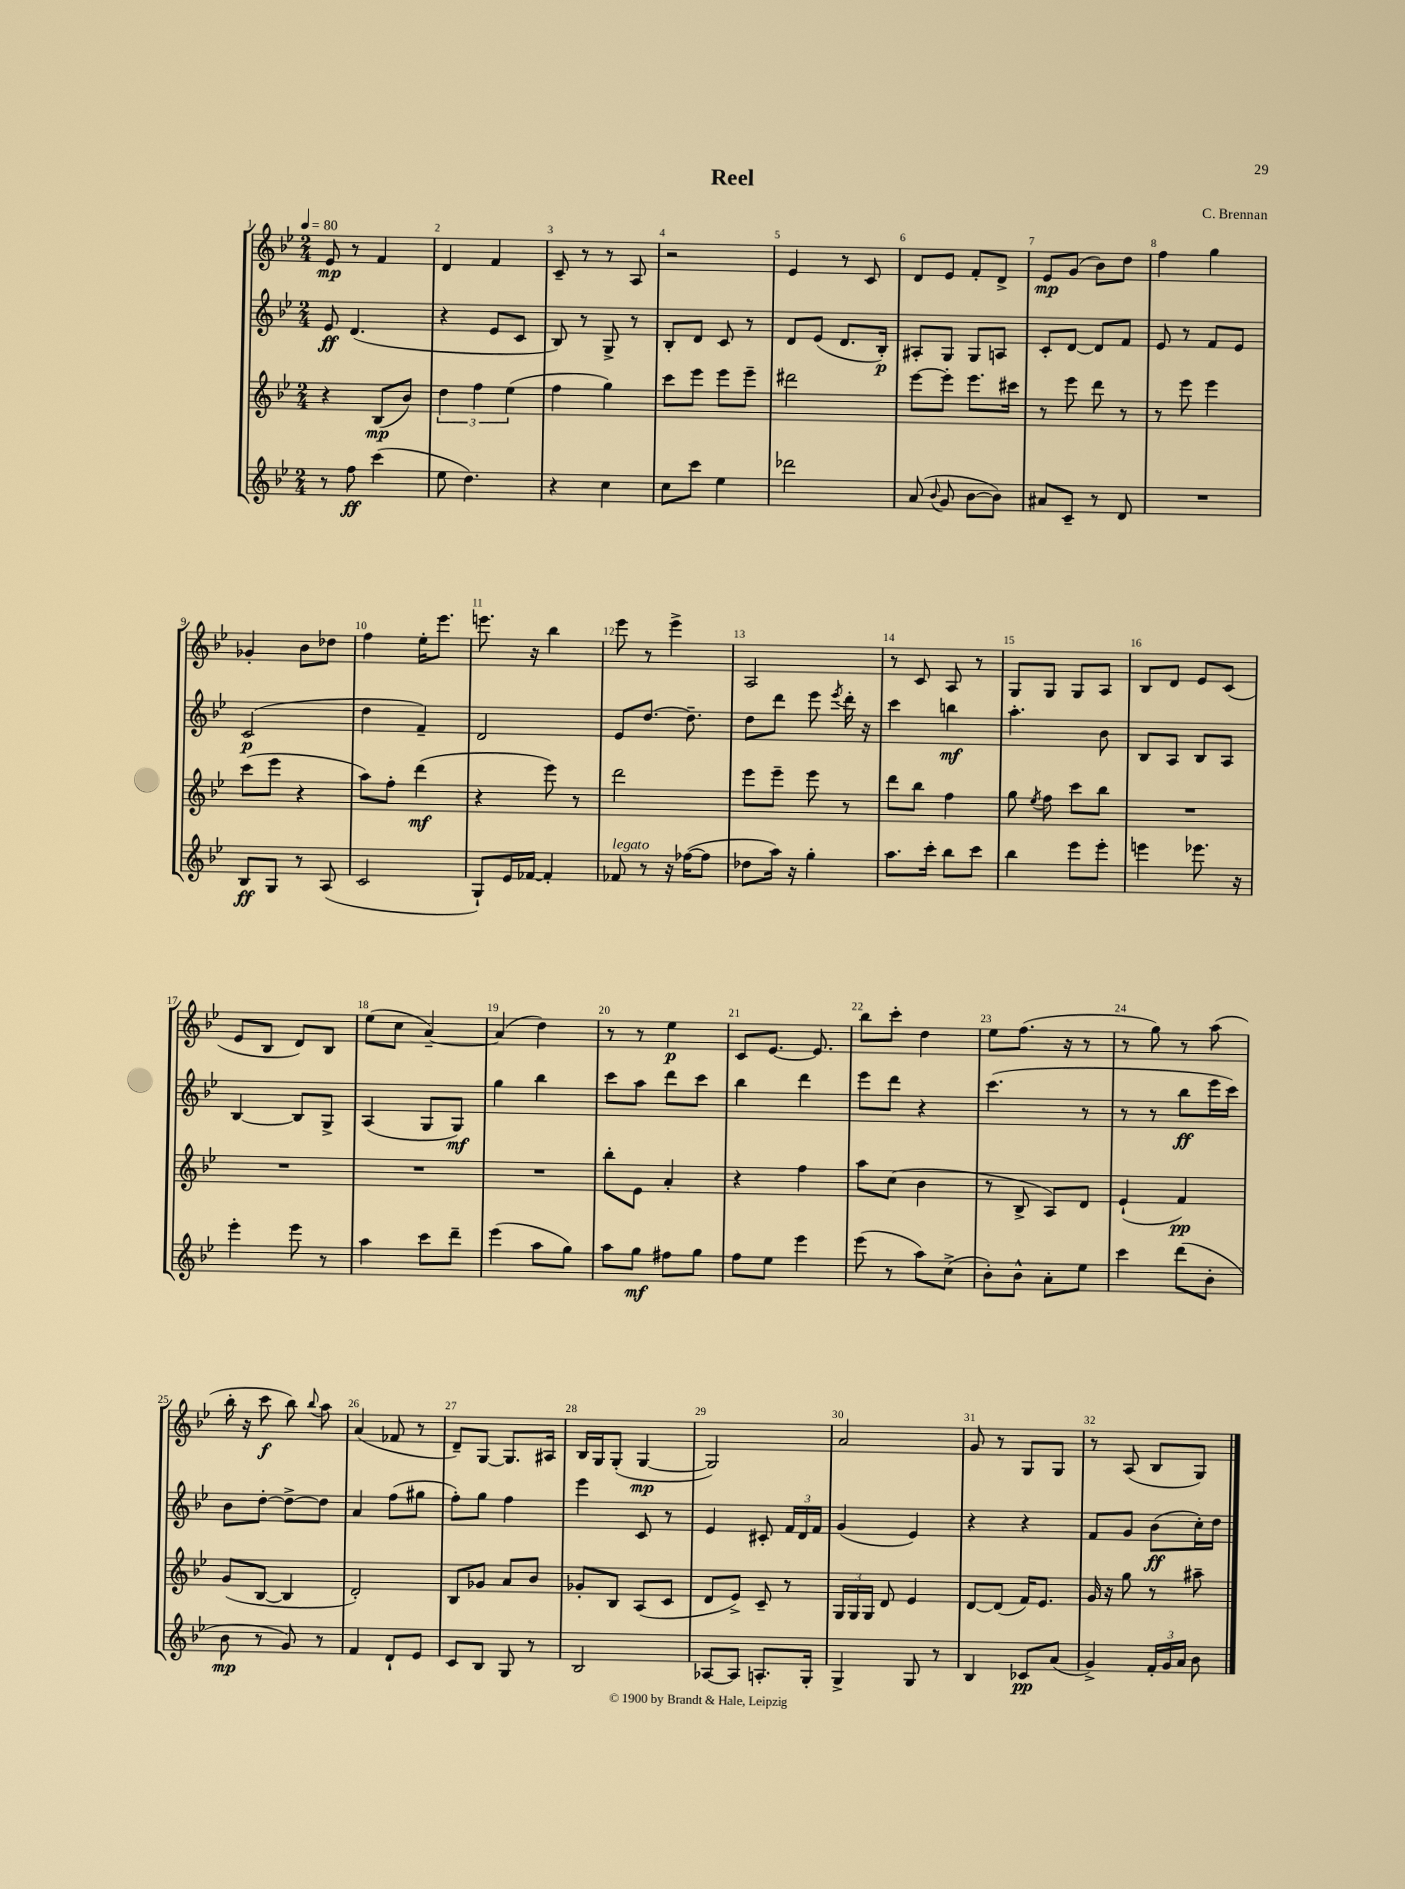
\header { title = "Reel" composer = "C. Brennan" }
<<
\new StaffGroup <<
\new Staff = "s0" {
    \clef treble \key bes \major \numericTimeSignature \time 2/4 \tempo 4 = 80
    \autoBeamOff ees'8\mp r8 f'4 |
    d'4 f'4 |
    c'8-- r8 r8 a8 |
    r2 |
    ees'4 r8 c'8 |
    d'8[ ees'8] f'8[-. d'8]-> |
    ees'8[\mp g'8]( bes'8[) d''8] |
    f''4 g''4 |
    ges'4-. bes'8[ des''8] |
    f''4 ees''16[-. ees'''8.] |
    e'''8. r16 bes''4 |
    ees'''8 r8 ees'''4-> |
    a2 |
    r8 c'8 a8 r8 |
    g8[ g8] g8[ a8] |
    bes8[ d'8] ees'8[ c'8]( |
    ees'8[ bes8] d'8[) bes8] |
    ees''8[( c''8] a'4~--) |
    a'4( d''4) |
    r8 r8 ees''4\p |
    c'8[ ees'8.]~ ees'8. |
    bes''8[ c'''8]-. d''4 |
    ees''8[ f''8.]( r16 r8 |
    r8 g''8) r8 a''8( |
    bes''16-. r16 c'''8\f bes''8) \appoggiatura { bes''8 } a''8 |
    a'4( fes'8 r8 |
    d'8[--) g8]~ g8.[ ais16] |
    bes16[ g16 g8]-.( g4~\mp |
    g2) |
    a'2 |
    g'8 r8 g8[ g8] |
    r8 a8( bes8[ g8]) \bar "|." |
}
\new Staff = "s1" {
    \clef treble \key bes \major \numericTimeSignature \time 2/4
    \autoBeamOff ees'8\ff d'4.( |
    r4 ees'8[ c'8] |
    bes8) r8 g8-> r8 |
    bes8[-. d'8] c'8 r8 |
    d'8[ ees'8]( d'8.[ bes16]-.\p) |
    ais8[-. g8] g8[ a8] |
    c'8[-. d'8]~ d'8[ f'8] |
    ees'8 r8 f'8[ ees'8] |
    c'2\p( |
    d''4 f'4--) |
    d'2 |
    ees'8[ d''8.]~ d''8.-- |
    d''8[ d'''8] ees'''8 \acciaccatura { ees'''8 } d'''16-. r16 |
    c'''4 b''4\mf |
    a''4.-. bes'8 |
    bes8[ a8] bes8[ a8] |
    bes4~ bes8[ g8]-> |
    a4( g8[ g8]\mf) |
    g''4 bes''4 |
    c'''8[ a''8] d'''8[ c'''8] |
    bes''4 d'''4 |
    ees'''8[ d'''8] r4 |
    c'''4.( r8 |
    r8 r8 bes''8[\ff ees'''16 c'''16]) |
    bes'8[ d''8]~-. d''8[~-> d''8] |
    a'4 f''8[( gis''8] |
    f''8[-.) g''8] f''4 |
    ees'''4 c'8 r8 |
    ees'4 cis'8-. \tuplet 3/2 { f'16[ d'16 f'16] } |
    g'4( ees'4) |
    r4 r4 |
    f'8[ g'8] bes'8[\ff( c''16-.) d''16] \bar "|." |
}
\new Staff = "s2" {
    \clef treble \key bes \major \numericTimeSignature \time 2/4
    \autoBeamOff r4 bes8[\mp( bes'8]) |
    \tuplet 3/2 { d''4 f''4 ees''4( } |
    f''4 g''4) |
    c'''8[ ees'''8] ees'''8[ ees'''8]-- |
    dis'''2 |
    ees'''8[~ ees'''8]-. ees'''8.[ cis'''16] |
    r8 ees'''8 d'''8 r8 |
    r8 ees'''8 ees'''4 |
    c'''8[( ees'''8] r4 |
    a''8[) f''8]-. d'''4\mf( |
    r4 ees'''8) r8 |
    d'''2 |
    ees'''8[ ees'''8]-- ees'''8 r8 |
    d'''8[ bes''8] f''4 |
    g''8 \acciaccatura { ees''8 } f''8 c'''8[ bes''8] |
    R2 |
    R2 |
    R2 |
    R2 |
    bes''8[-. ees'8] a'4-. |
    r4 f''4 |
    a''8[ c''8]( bes'4 |
    r8 bes8-> a8[) d'8] |
    ees'4-!( f'4\pp) |
    g'8[( bes8]~ bes4 |
    d'2-.) |
    bes8[ ges'8] a'8[ bes'8] |
    ges'8[-. bes8] a8[( c'8] |
    d'8[ ees'8]->) c'8-- r8 |
    \tuplet 3/2 { g16[ g16 g16] } d'8 ees'4 |
    d'8[~ d'8]( f'16[) ees'8.] |
    g'16 r16 g''8 r8 ais''8-- \bar "|." |
}
\new Staff = "s3" {
    \clef treble \key bes \major \numericTimeSignature \time 2/4
    \autoBeamOff r8 f''8\ff c'''4( |
    ees''8 d''4.) |
    r4 c''4 |
    c''8[ c'''8] ees''4 |
    des'''2 |
    a'8( \appoggiatura { bes'8 } g'8 bes'8[~ bes'8]) |
    ais'8[ c'8]-- r8 d'8 |
    R2 |
    bes8[\ff g8] r8 a8( |
    c'2 |
    g8[-!) ees'16 fes'16]~ fes'4-. |
    fes'8^\markup { \italic "legato" } r8 r16 fes''16[~( fes''8] |
    des''8[ a''16]) r16 g''4-. |
    a''8.[ c'''16]-. bes''8[ c'''8] |
    bes''4 ees'''8[ ees'''8]-. |
    e'''4 ees'''8. r16 |
    ees'''4-. ees'''8 r8 |
    a''4 c'''8[ d'''8]-- |
    ees'''4( a''8[ g''8]) |
    a''8[ g''8]\mf fis''8[ g''8] |
    f''8[ ees''8] ees'''4 |
    ees'''8( r8 a''8[) c''8]->( |
    bes'8[-.) bes'8]-^ a'8[-. ees''8] |
    c'''4 d'''8[( bes'8]-. |
    bes'8\mp r8 g'8) r8 |
    f'4 d'8[-! ees'8] |
    c'8[ bes8] g8 r8 |
    bes2 |
    aes8[~ aes8] a8.[-. g16]-. |
    g4-> g8 r8 |
    bes4 ces'8[\pp a'8]( |
    g'4->) \tuplet 3/2 { f'16[-. g'16 a'16] } bes'8 \bar "|." |
}
>>
>>
\layout { \context { \Score \override BarNumber.break-visibility = ##(#f #t #t) barNumberVisibility = #all-bar-numbers-visible } }
